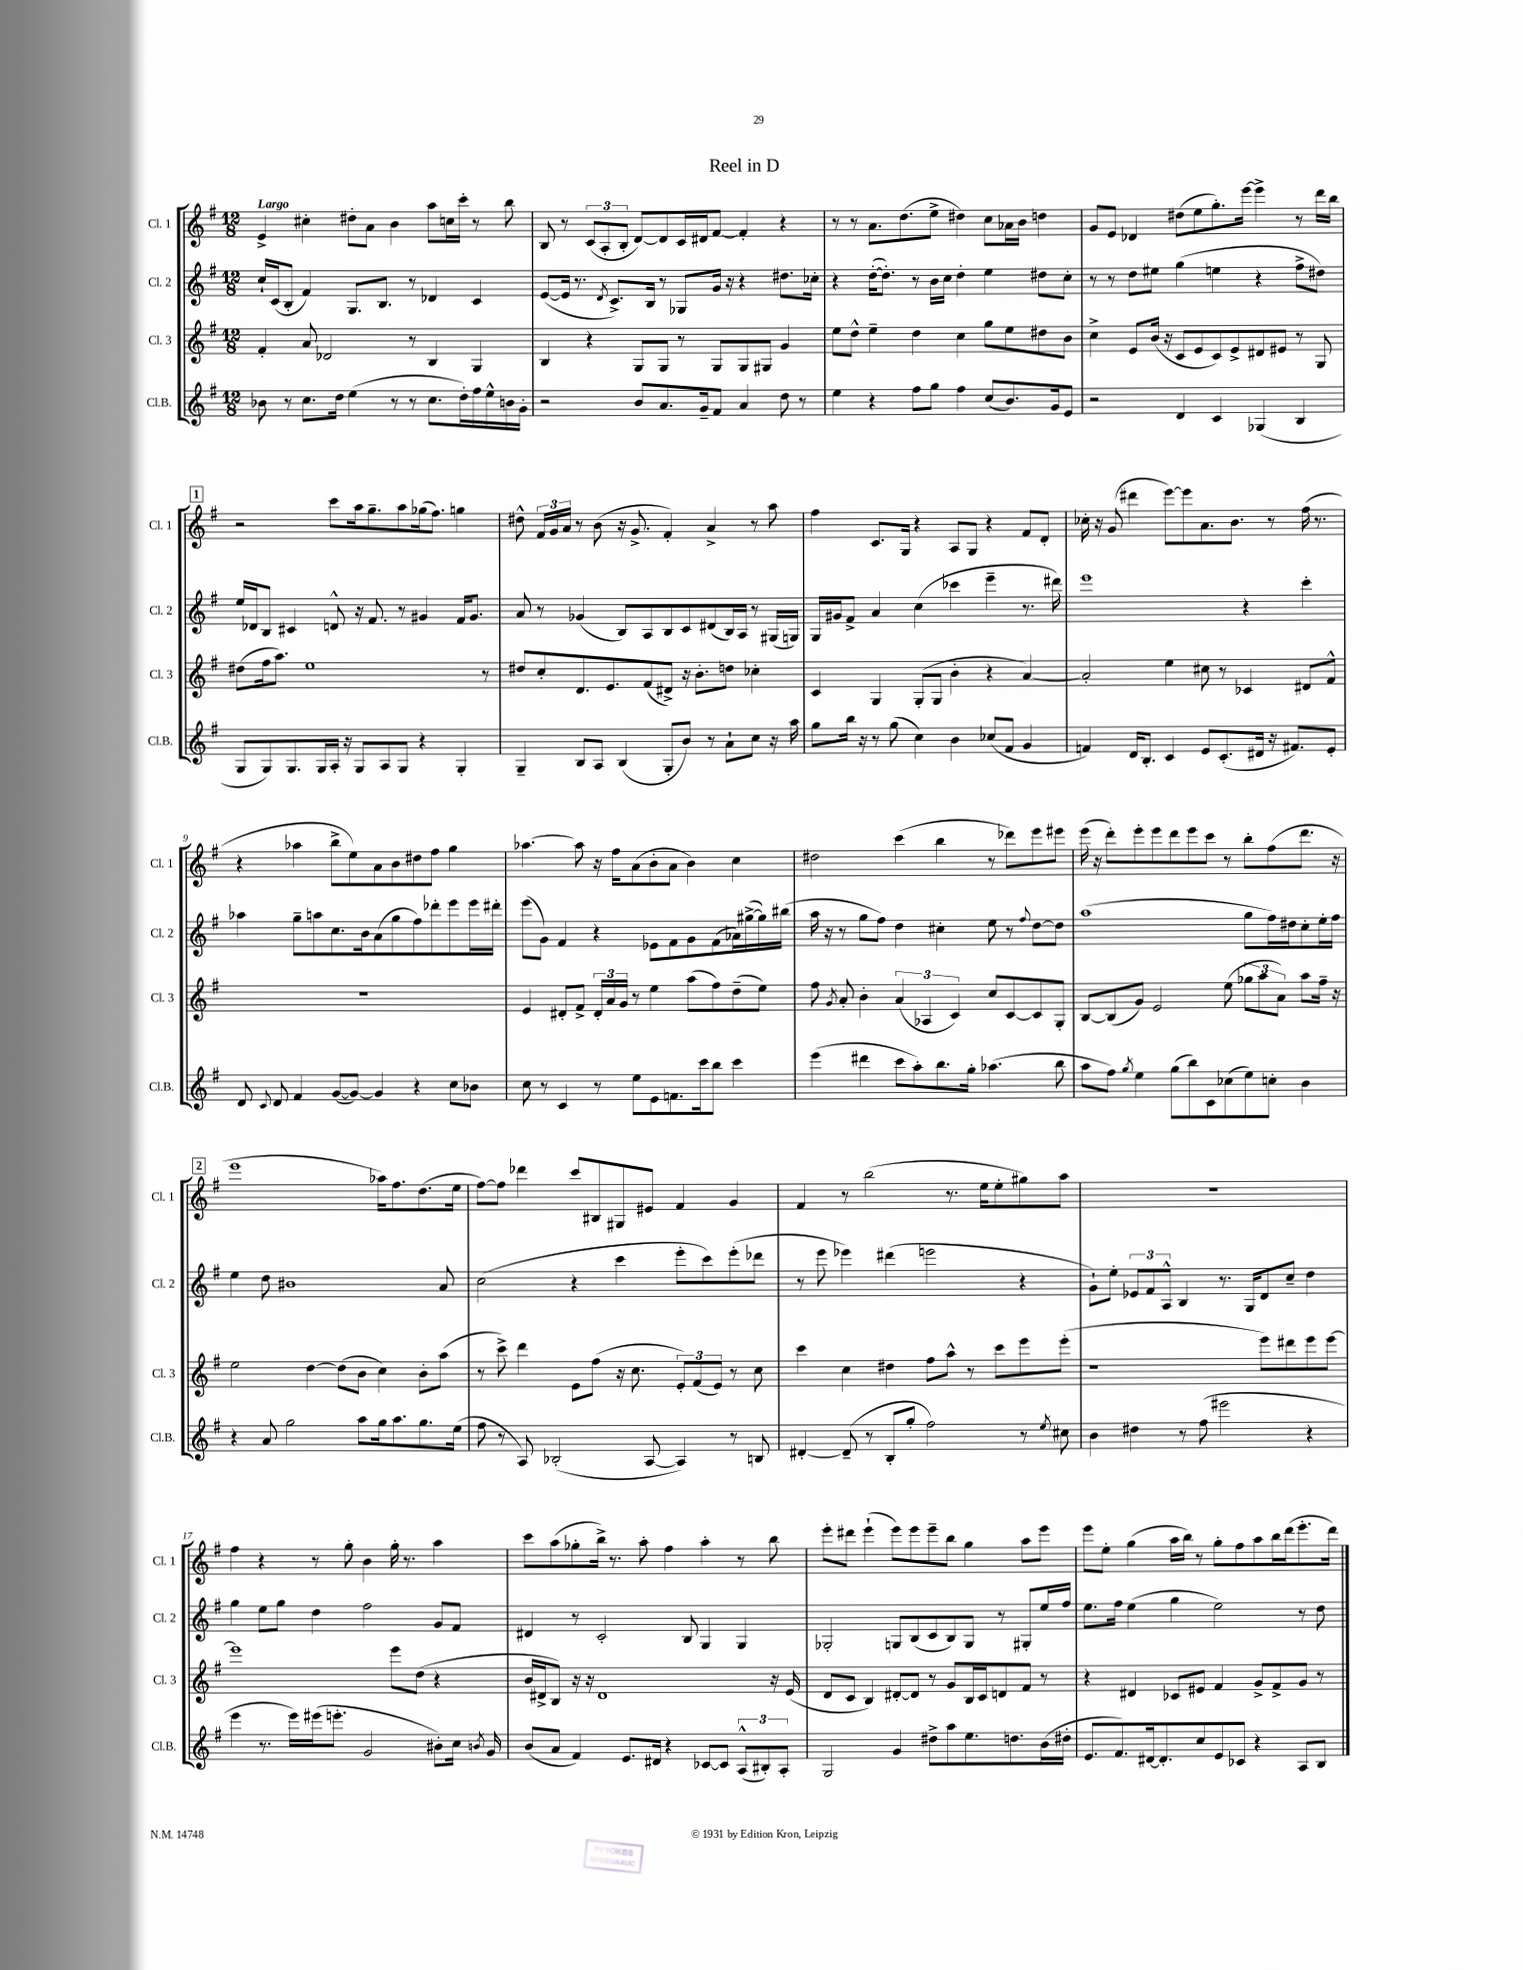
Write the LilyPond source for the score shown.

\header { title = "Reel in D" }
<<
\new StaffGroup <<
\new Staff = "s0" \with { instrumentName = "Cl. 1" shortInstrumentName = "Cl. 1" } {
    \clef treble \key g \major \numericTimeSignature \time 12/8 \tempo "Largo"
    \autoBeamOff e'4-> cis''4-. dis''8[-. a'8] b'4 a''8[ c''16 c'''16]-. r8 b''8 |
    b8 r8 \tuplet 3/2 { c'8[( a8-. b8]-. } d'8[~) d'8 c'16 dis'16 fis'8]~ fis'4-. r4 |
    r8 r8 a'8.[ d''8.( e''8]-> dis''4) c''8[ aes'16 b'16] d''4 |
    g'8[ e'8] des'4 dis''8[( e''8 g''8.-.) e'''16]~ e'''4-> r8 d'''16[ b''16] |
    \mark \markup { \box "1" } r2 c'''8[ a''16 g''8.-- a''8 ges''16( fis''8.]) g''4 |
    dis''8-^ \tuplet 3/2 { fis'16[ g'16 a'16] } r8 b'8( r16 g'8.-> fis'4-.) a'4-> r8 a''8 |
    fis''4 c'8.[ g16] r4 a8[ g8] r4 fis'8[ d'8]-. |
    ces''16-. r16 g'8( dis'''4 e'''8[~) e'''8 a'8. b'8.] r8 fis''16( r8. |
    r4 aes''4 b''8[-> e''8) a'8 b'8 dis''8 fis''8] g''4 |
    aes''4.~ aes''8 r16 fis''16[ a'8( b'8-. a'8] b'4) c''4 |
    dis''2 c'''4( b''4 r8 des'''8[) e'''8 eis'''8] |
    e'''16( r16 d'''8[-.) e'''8-. e'''8 d'''8 e'''8 c'''8] r8 b''8[-. fis''8( d'''8.] r16 |
    \mark \markup { \box "2" } e'''1 aes''16[) fis''8. d''8.( e''16] |
    fis''8[~) fis''8] des'''4 c'''8[ bis8 gis8 eis'8] fis'4 g'4 |
    fis'4 r8 b''2( r8. e''16[ e''8-. gis''8) a''8] |
    R1. |
    fis''4 r4 r8 g''8-. b'4 g''16-. r8. a''4 |
    c'''8[ a''8( ges''8-. b''16]->) r8. a''8-. fis''4 a''4-. r8 b''8 |
    e'''8[-. dis'''8] e'''4-!( e'''8[) e'''8 e'''8-- b''8] g''4 a''8[ e'''8] |
    e'''8[ e''8]-. g''4( a''16[ b''16]) r8 g''8[-. fis''8 a''8 b''16 d'''16( e'''8.-. d'''16]) \bar "|." |
}
\new Staff = "s1" \with { instrumentName = "Cl. 2" shortInstrumentName = "Cl. 2" } {
    \clef treble \key g \major \numericTimeSignature \time 12/8
    \autoBeamOff c''16[-! c'16( b8]-. fis'4) g8.[ b8.] r8 des'4 c'4 |
    e'8[~( e'16] r8. \acciaccatura { d'8 } c'8.[->) b16] r8 ges8[ g'16] r16 r4 dis''8.[ ces''16]-. |
    r4 d''16[~-.( d''8.]-.) r8 b'16[ c''16] d''4-. e''4 dis''8[ c''8]-. |
    r8 r8 d''8[ eis''8] g''4( e''4 r4 fis''8[-> dis''8]) |
    \mark \markup { \box "1" } e''16[ des'16 b8] cis'4 d'8-^ r16 fis'8. r8 gis'4 fis'16[ gis'8.] |
    a'8 r8 ges'4( b8[) a8 b8 c'8 dis'8( b16) a16] r8 gis16[( g16]) |
    g16[ gis'16 fis'8]-> a'4 c''4( ces'''4 e'''4-- r8. dis'''16) |
    e'''1 r4 c'''4-. |
    aes''4 g''8[-- a''8 c''8. b'16 a'8( g''8 fis''8) des'''8-. e'''8 e'''16 dis'''16]-. |
    e'''8[( g'8]) fis'4 r4 ees'8[ fis'8 g'8 fis'8( aes'16) gis''16~->( gis''16) bis''16]( |
    a''16 r16 r8 g''8[ fis''8]) d''4 cis''4-. e''8 r8 \appoggiatura { fis''8 } d''8[~ d''8] |
    a''1( g''8[ fis''16) dis''16 c''8-. e''16-. fis''16] |
    \mark \markup { \box "2" } e''4 d''8 bis'1 a'8 |
    c''2( r4 c'''4 e'''8[-. c'''8) e'''8-.( des'''8] |
    r8 e'''8 ees'''4) dis'''4( e'''2 r4 |
    g'8[-!) e''8]-. \tuplet 3/2 { ees'8[ fis'8 a8]-^ } b4 r8. g16[ d'8 c''8]-- d''4 |
    g''4 e''8[ g''8] d''4 fis''2 g'8[ fis'8] |
    dis'4 r8 c'2-. b8 g4 g4 |
    ges2-. g8[ b8( c'8 b8) g8] r8 gis8[-. e''16 fis''16] |
    e''8.[ fis''16] e''4( g''4 e''2) r8 d''8 \bar "|." |
}
\new Staff = "s2" \with { instrumentName = "Cl. 3" shortInstrumentName = "Cl. 3" } {
    \clef treble \key g \major \numericTimeSignature \time 12/8
    \autoBeamOff fis'4-. a'8 des'2 r8 b4 g4 |
    b4 r4 g8[ g8] r8 g8[ g8 gis8] g'4 |
    e''8[ d''8]-^ e''4-- d''4 c''4 g''8[ e''8 dis''8 b'8] |
    c''4-> e'8[ b'16]( r16 c'8[ e'8 c'8) e'8-> dis'8 eis'8] r8 g8 |
    \mark \markup { \box "1" } dis''8[( fis''16 a''8.]) e''1 r8 |
    dis''8[ c''8-. d'8. e'8. fis'8( dis'8]->) r16 b'8.[-. d''8] ces''4-. |
    c'4 g4 g8[-.( g8] b'4-. r4 a'4~) |
    a'2-. e''4 cis''8 r8 ces'4 dis'8[ fis'8]-^ |
    R1. |
    e'4 dis'8[-. fis'8]-> \tuplet 3/2 { dis'16[-. a'16 g'16] } r8 e''4 a''8[( fis''8) d''8--( e''8]) |
    fis''8 \acciaccatura { g'8 } a'8-. b'4-. \tuplet 3/2 { a'4( aes4 c'4) } c''8[ c'8~ c'8 g8]-. |
    b8[~ b8( g'8]) e'2 e''8( \tuplet 3/2 { ges''8[ a''8 a'8]) } a''8[ fis''16]-- r16 |
    \mark \markup { \box "2" } e''2 d''4~ d''8[( b'8] c''4) b'8[-. a''8]( |
    r8 c'''8->) d'''4 e'8[ fis''8]( r16 c''8. \tuplet 3/2 { e'8[-.) fis'8( e'8]) } r8 c''8 |
    c'''4 c''4 dis''4 fis''8[ a''8]-^ r8 c'''8[ e'''8 e'''8]-.( |
    r1 e'''8[) dis'''8 e'''8 e'''8]~ |
    e'''1 e'''8[ d''8]( r4 |
    b'16[ dis'16-> b8]) r16 r16 dis'1 r16 e'16( |
    d'8[ c'8] b4) dis'8[~-. dis'8] r8 g'8[ b16 c'16 d'8 fis'8] r8 |
    r4 dis'4 ces'8[ eis'8] fis'4 g'8[-> fis'8-> g'8] r8 \bar "|." |
}
\new Staff = "s3" \with { instrumentName = "Cl.B." shortInstrumentName = "Cl.B." } {
    \clef treble \key g \major \numericTimeSignature \time 12/8
    \autoBeamOff bes'8 r8 c''8.[ d''16] e''4( r8 r8 c''8.[ d''16-.) fis''16 e''16-^ b'16 g'16]-. |
    r2 b'8[ a'8. g'16-- fis'8] a'4 d''8 r8 |
    e''4 r4 fis''8[ g''8] fis''4 c''8[( b'8.) g'16 e'8] |
    r2 d'4 c'4 ges4( b4 |
    \mark \markup { \box "1" } g8[ g8) g8. g16 a16]-. r16 g8[ a8 g8] r4 g4-. |
    g4-- b8[ a8] b4( g8[-. b'8]) r8 a'8[-! c''8] r16 a''16 |
    g''8[ b''16] r16 r8 g''8( c''4) b'4 ces''8[( fis'8] g'4 |
    f'4) d'16[ b8.]-. c'4 e'8[ c'8.-.( dis'16] r16 fis'8.[) e'8]-. |
    d'8 \appoggiatura { c'8 } d'8 fis'4 g'8[~( g'8]~) g'4 r4 c''8[ bes'8] |
    c''8 r8 c'4 r8 e''8[ e'8 f'8. c'''16 b''8] c'''4 |
    e'''4( dis'''4 c'''8[ a''8-.) b''8. g''16]-. aes''4.( b''8 |
    a''8[ fis''8]) \acciaccatura { g''8 } e''4 g''8[( b''8) c'8 ces''8( e''8) c''8]-. b'4 |
    \mark \markup { \box "2" } r4 a'8 g''2 a''8[ g''16 a''8. g''8. e''16]( |
    fis''8 r8 a8) bes2-.( a8~ a4) r8 b8 |
    dis'4~-. dis'8--( r8 b8[-. g''8]-. fis''2) r8 \acciaccatura { e''8 } cis''8 |
    b'4 dis''4 r8 fis''8( eis'''2 r4 |
    e'''4 r8. e'''16[) eis'''16( e'''8.]-. g'2 bis'8[-.) c''16] \acciaccatura { b'8 } g'16 |
    b'8[( a'8] fis'4) e'8.[ dis'16] r4 ces'8[~ ces'8] \tuplet 3/2 { a8[-^( bis8-.) a8]-. } |
    g2 g'4 dis''8[-> a''8 e''8. d''8. b'16( dis''16]-. |
    e'8.[ fis'8.) dis'16~ dis'8.-. c''8 e'8 ces'8] r4 a8[ b8] \bar "|." |
}
>>
>>
